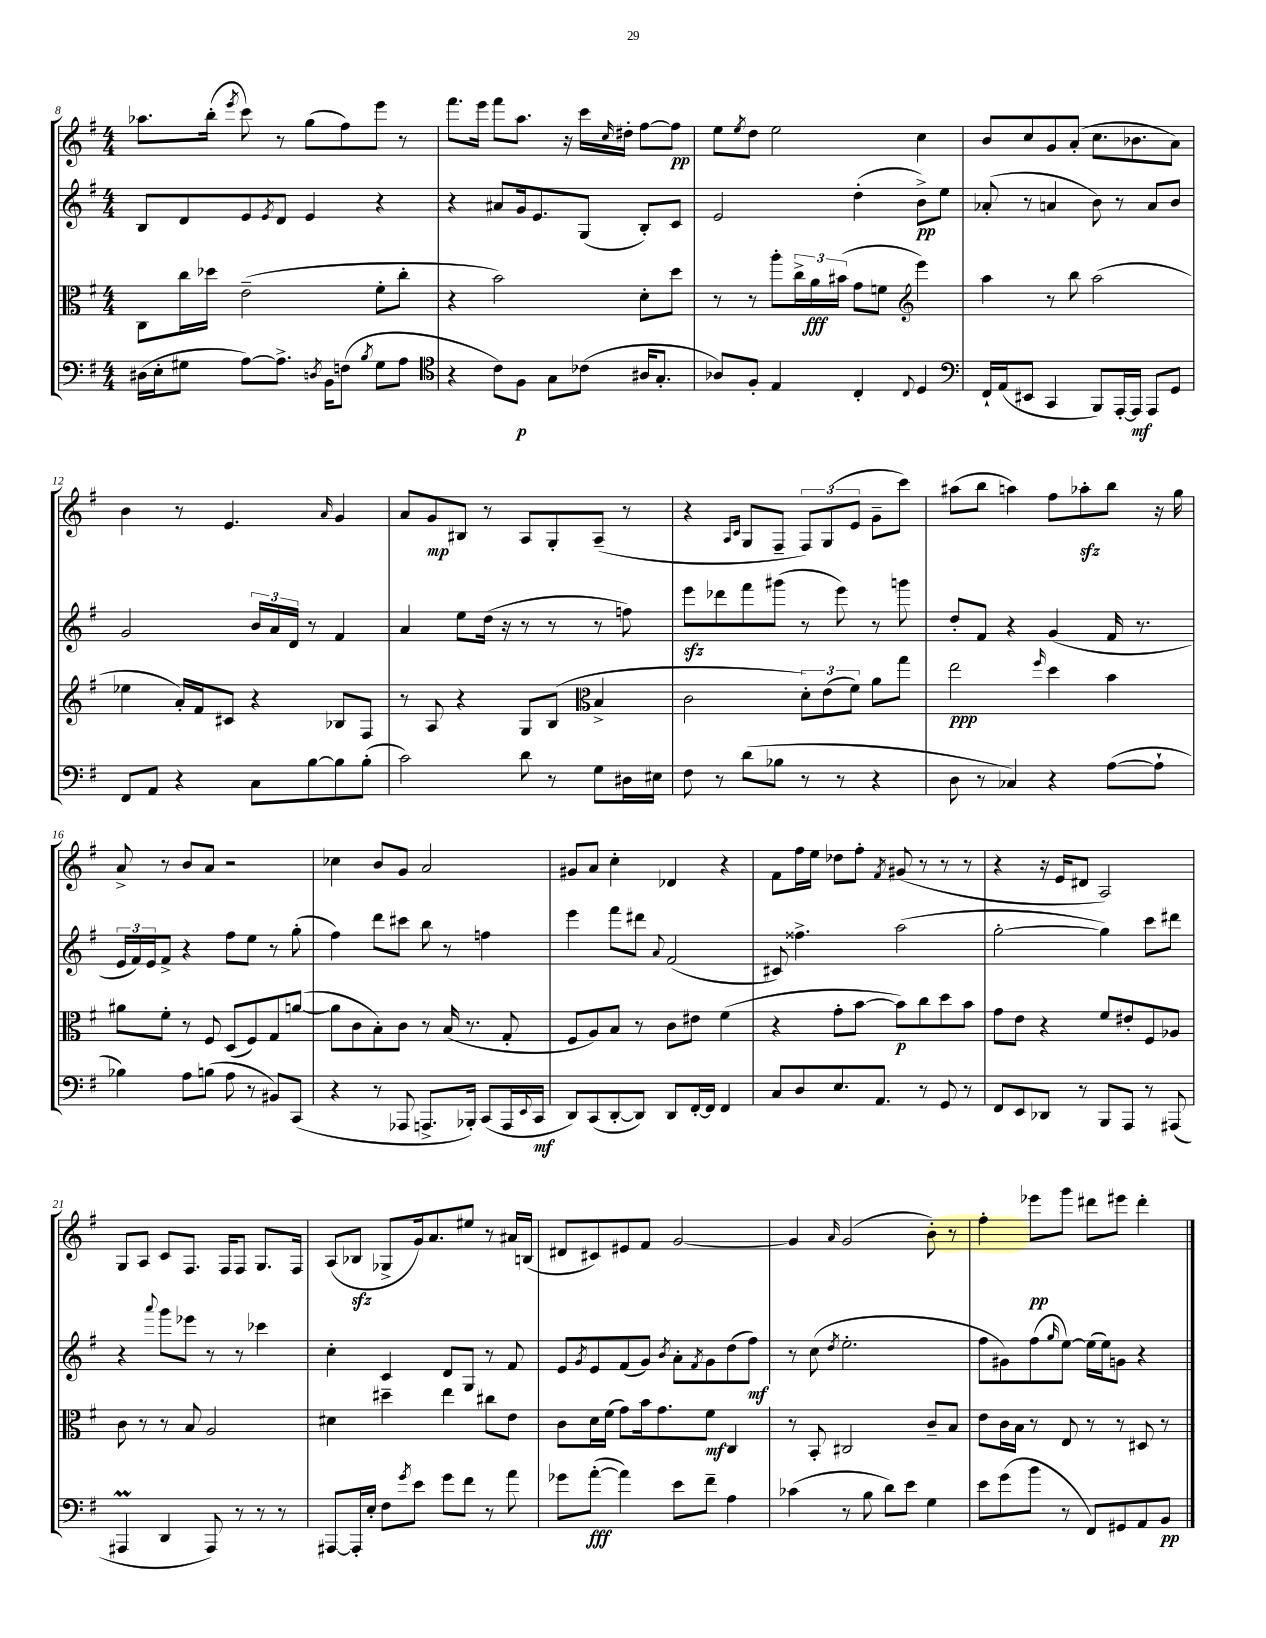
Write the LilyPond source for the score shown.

<<
\new StaffGroup <<
\new Staff = "s0" {
    \clef treble \key g \major \numericTimeSignature \time 4/4
    aes''8. b''16-.( \acciaccatura { e'''8 } c'''8) r8 g''8( fis''8) e'''8 r8 |
    fis'''8. e'''16 fis'''8 a''8. r16 c'''16 \grace { c''16 } dis''16-. fis''8~ fis''8\pp |
    e''8 \acciaccatura { e''8 } d''8 e''2 c''4 |
    b'8 c''8 g'8 a'8-.( c''8. bes'8. a'8) |
    b'4 r8 e'4. \grace { a'16 } g'4 |
    a'8 g'8\mp bis8 r8 a8 g8-. a8--( r8 |
    r4 \grace { a16 c'16 } g8 fis8-- \tuplet 3/2 { fis8) g8( e'8 } g'8-- c'''8) |
    ais''8( b''8 a''4) fis''8 aes''8-.\sfz b''8 r16 g''16 |
    a'8-> r8 b'8 a'8 r2 |
    ces''4 b'8 g'8 a'2 |
    gis'8 a'8 c''4-. des'4 r4 |
    fis'8 fis''16 e''16 des''8 fis''8-. \acciaccatura { fis'8 } gis'8( r8 r8 r8 |
    r4 r16 e'16 dis'8 a2) |
    g8 a8 c'8 fis8. fis16 fis8 g8. fis16 |
    a8( bes8\sfz ges8-> g'16) a'8. eis''8 r8 ais'16 b16( |
    dis'8 cis'8) eis'8 fis'8 g'2~ |
    g'4 \grace { a'16 } g'2( b'8-.) r8 |
    fis''4-. ees'''8\pp g'''8 dis'''8 eis'''8 dis'''4-. \bar "|." |
}
\new Staff = "s1" {
    \clef treble \key g \major \numericTimeSignature \time 4/4
    b8 d'8 e'8 \acciaccatura { e'8 } d'8 e'4 r4 |
    r4 ais'8 g'16 e'8. g8( b8-.) c'8 |
    e'2 d''4-.( b'8->\pp) e''8 |
    aes'8-.( r8 a'4 b'8) r8 a'8 b'8 |
    g'2 \tuplet 3/2 { b'16 a'16 d'16 } r8 fis'4 |
    a'4 e''8 d''16( r16 r8 r8 r8 f''8) |
    e'''8\sfz des'''8 fis'''8 gis'''8( r8 e'''8) r8 g'''8 |
    d''8-. fis'8 r4 g'4( fis'16 r8. |
    \tuplet 3/2 { e'16 fis'16) e'16 } fis'8-> r4 fis''8 e''8 r8 g''8-.( |
    fis''4) d'''8 cis'''8 b''8 r8 f''4 |
    e'''4 fis'''8 dis'''8 \appoggiatura { a'8 } fis'2( |
    cis'8) fisis''4.-> a''2( |
    g''2~-. g''4) c'''8 dis'''8 |
    r4 \appoggiatura { a'''8 } g'''8 ees'''8 r8 r8 ces'''4 |
    c''4-. c'4 d'8 g8 r8 fis'8 |
    e'8 \acciaccatura { g'8 } e'8 fis'8( g'8) \acciaccatura { b'8 } a'8-. \acciaccatura { fis'8 } g'8 d''8( fis''8\mf) |
    r8 c''8( \acciaccatura { d''8 } e''2.-. |
    fis''8 gis'8) fis''8( \grace { g''16 } e''8~) e''16( e''16) g'8 r4 \bar "|." |
}
\new Staff = "s2" {
    \clef alto \key g \major \numericTimeSignature \time 4/4
    c8 c''16 des''16 e'2--( fis'8-. c''8-. |
    r4 b'2) d'8-. d''8 |
    r8 r8 a''8-. \tuplet 3/2 { c''16-> a'16\fff bis'16( } g'8 f'8 \clef treble e'''4) |
    a''4 r8 b''8 a''2( |
    ees''4 a'16-.) fis'16 cis'8 r4 bes8 fis8 |
    r8 a8 r4 g8 b8( \clef alto b4-> |
    c'2 \tuplet 3/2 { d'8-.) e'8( fis'8) } a'8 g''8 |
    e''2\ppp \grace { fis''16 } d''4 b'4 |
    ais'8 fis'8-. r8 fis8 d8( fis8) g8 a'8~( |
    a'8 c'8 b8-.) c'8 r8 b16( r8. g8-. |
    fis8 a8) b8 r8 c'8 eis'8 fis'4( |
    r4 g'8-. b'8~ b'8\p) c''8 d''8 b'8 |
    g'8 e'8 r4 fis'8 eis'8-. fis8 aes8 |
    c'8 r8 r8 b8 a2 |
    dis'4 dis''4-- e''4 cis''8 e'8 |
    c'8 d'16 fis'16( g'8) b'16 g'8. fis'8\mf c4 |
    r8 b,8-. cis2 c'8-- b8 |
    e'8 c'16 b16 r8 e8 r8 r8 dis8 r8 \bar "|." |
}
\new Staff = "s3" {
    \clef bass \key g \major \numericTimeSignature \time 4/4
    dis16( e16-. gis8 a8~) a8.-> \acciaccatura { d8 } b,16 f8( \acciaccatura { b8 } gis8 a8 |
    \clef tenor r4 c'8) fis8\p g8 ces'8( ais16 g8.-. |
    aes8) fis8-. e4 c4-. \appoggiatura { c8 } d4 |
    \clef bass fis,16-! a,16( eis,8 c,4 b,,8) a,,16~-. a,,16\mf a,,8 g,8 |
    fis,8 a,8 r4 c8 b8~ b8 b8-.( |
    c'2) d'8 r8 g8 dis16 eis16 |
    fis8 r8 d'8( bes8 r8 r8 r4 |
    d8 r8 ces4) r4 a8~( a8-! |
    bes4) a8 b8( a8 r8 bis,8) c,8( |
    r4 r8 aes,,8 a,,8.-> bes,,16-.) c,8( a,,16 \appoggiatura { e,8 } c,16\mf |
    d,8) c,8( d,8~-. d,8) d,8 fis,16~-. fis,16 fis,4 |
    c8 d8 e8. a,8. r8 g,8 r8 |
    fis,8 e,8 des,8 r8 b,,8 a,,8 r8 ais,,8( |
    ais,,4\prall d,4 ais,,8) r8 r8 r8 |
    ais,,8~ ais,,16-. e16-. fis8 \acciaccatura { g'8 } e'8 g'8 fis'8 r8 a'8 |
    ges'8 a'8~-.\fff( a'4) e'8 fis'8-- a4 |
    ces'4( r8 b8 d'8) e'8 g4 |
    e'8 g'8( b'8 r8 fis,8) gis,8 a,8 b,8\pp \bar "|." |
}
>>
>>
\layout { \context { \Score currentBarNumber = #8 } }
